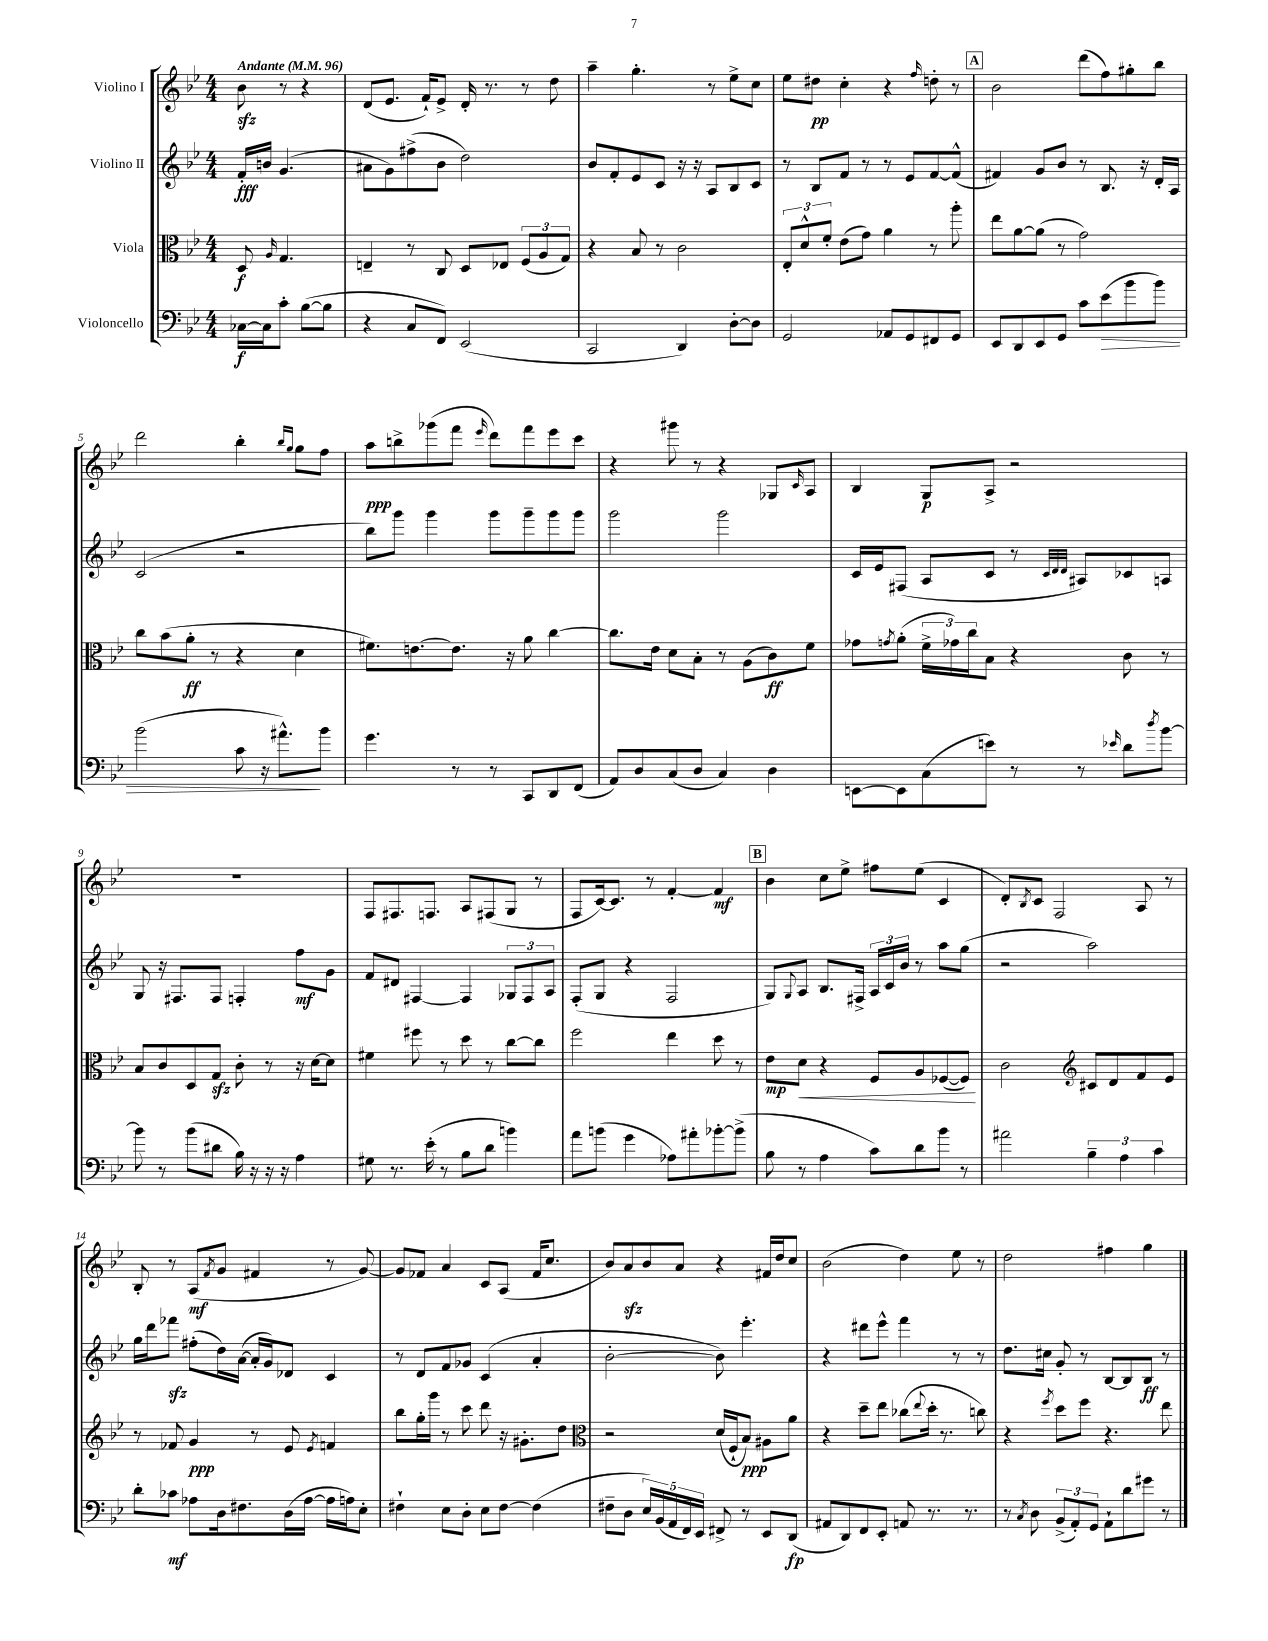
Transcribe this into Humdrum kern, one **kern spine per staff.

**kern	**dynam	**kern	**dynam	**kern	**dynam	**kern	**dynam
*part4	*part4	*part3	*part3	*part2	*part2	*part1	*part1
*staff4	*staff4	*staff3	*staff3	*staff2	*staff2	*staff1	*staff1
*I"Violoncello	*	*I"Viola	*	*I"Violino II	*	*I"Violino I	*
*clefF4	*	*clefC3	*	*clefG2	*	*clefG2	*
*k[b-e-]	*	*k[b-e-]	*	*k[b-e-]	*	*k[b-e-]	*
*M4/4	*	*M4/4	*	*M4/4	*	*M4/4	*
*MM96	*	*MM96	*	*MM96	*	*MM96	*
=	=	=	=	=	=	=	=
!	!	!	!	!	!	!LO:TX:a:B:t=Andante	!
[16C-X\LL	f	8D/	f	16f'/LL	fff	8b-zz\	.
16C-\J]	.	.	.	16bn/JJ	.	.	.
.	.	16qqA/	.	.	.	.	.
8c'\J	.	4.G/	.	(4.g/	.	8r	.
([8B-\L	.	.	.	.	.	4r	.
8B-\J]	.	.	.	.	.	.	.
=1	=1	=1	=1	=1	=1	=1	=1
4r	.	4En~/	.	8a#X\L	.	(8d/L	.
.	.	.	.	8g\)	.	8.e-/J	.
8C/L	.	8r	.	(8ff#X^\	.	.	.
.	.	.	.	.	.	16f`/KL)	.
8FF/J)	.	8C/	.	8b-\J	.	8e-^/J	.
(2EE-/	.	8D/L	.	2dd\)	.	16d'/	.
.	.	.	.	.	.	8.r	.
.	.	8E-X/J	.	.	.	.	.
.	.	(12F/L	.	.	.	8r	.
.	.	12A/	.	.	.	.	.
.	.	.	.	.	.	8dd\	.
.	.	12G/J)	.	.	.	.	.
=2	=2	=2	=2	=2	=2	=2	=2
2CC/	.	4r	.	8b-/L	.	4aa~\	.
.	.	.	.	8f'/	.	.	.
.	.	8B-/	.	8e-/	.	4.gg'\	.
.	.	8r	.	8c/J	.	.	.
4DD/)	.	2c\	.	16r	.	.	.
.	.	.	.	16r	.	.	.
.	.	.	.	8A/L	.	8r	.
[8D'\L	.	.	.	8B-/	.	8ee-^\L	.
8D\J]	.	.	.	8c/J	.	8cc\J	.
=3	=3	=3	=3	=3	=3	=3	=3
2GG/	.	12E-'/L	.	8r	.	8ee-\L	.
.	.	12d^^/	.	.	.	.	.
.	.	.	.	8B-/L	.	8dd#X\J	pp
.	.	12f'/J	.	.	.	.	.
.	.	(8e-\L	.	8f/J	.	4cc'\	.
.	.	8g\J)	.	8r	.	.	.
8AA-X/L	.	4a\	.	8r	.	4r	.
8GG/	.	.	.	8e-/L	.	.	.
.	.	.	.	.	.	16qqff/	.
8FF#X/	.	8r	.	[8f/	.	8ddn'\	.
8GG/J	.	8aa'\	.	(8f^^/J]	.	8r	.
!!LO:REH:place=s1:t=A
=4	=4	=4	=4	=4	=4	=4	=4
8EE-/L	.	8ee-\L	.	4f#X/)	.	2b-\	.
8DD/	.	[8a\	.	.	.	.	.
8EE-/	.	(8a\J]	.	8g/L	.	.	.
8GG/J	.	8r	.	8b-/J	.	.	.
8c\L	.	2g\)	.	8r	.	(8ddd\L	.
!	!LO:HP:b	!	!	!	!	!	!
(8e-\	>	.	.	8.B-/	.	8ff\)	.
8b-\	.	.	.	.	.	8gg#X'\	.
.	.	.	.	16r	.	.	.
8b-\J)	.	.	.	16d'/LL	.	8bb-\J	.
.	.	.	.	16A/JJ	.	.	.
!!LO:LB:g=z
=5	=5	=5	=5	=5	=5	=5	=5
(2b-\	.	8cc\L	.	(2c/	.	2ddd\	.
.	.	(8b-\	.	.	.	.	.
.	.	8a'\J	ff	.	.	.	.
.	.	8r	.	.	.	.	.
8c\	.	4r	.	2r	.	4bb-'\	.
16r	.	.	.	.	.	.	.
8.a#X^^\L)	.	.	.	.	.	.	.
.	.	.	.	.	.	16qqbb-/LL	.
.	.	.	.	.	.	16qqgg/JJ	.
.	.	4d\	.	.	.	8gg\L	.
8b-\J	]	.	.	.	.	8ff\J	.
=6	=6	=6	=6	=6	=6	=6	=6
4.g\	.	8.f#X\L)	.	8bb-\L)	.	8aa\L	ppp
.	.	.	.	8ggg\J	.	8bbn^\	.
.	.	[8.en\	.	.	.	.	.
.	.	.	.	4ggg\	.	(8ggg-X\	.
8r	.	8.e\J]	.	.	.	8fff\J	.
.	.	.	.	.	.	16qqeee-/	.
8r	.	.	.	8ggg\L	.	8ddd\L)	.
.	.	16r	.	.	.	.	.
8CC/L	.	8a\	.	8ggg~\	.	8fff\	.
8DD/	.	[4cc\	.	8ggg\	.	8eee-\	.
(8FF/J	.	.	.	8ggg\J	.	8ccc\J	.
=7	=7	=7	=7	=7	=7	=7	=7
8AA/L)	.	8.cc\L]	.	2ggg\	.	4r	.
8D/	.	.	.	.	.	.	.
.	.	16e-\Jk	.	.	.	.	.
(8C/	.	8d\L	.	.	.	8ggg#X\	.
8D/J	.	8B-'\J	.	.	.	8r	.
4C/)	.	8r	.	2ggg\	.	4r	.
.	.	(8A\L	.	.	.	.	.
4D\	.	8c\)	ff	.	.	8G-X/L	.
.	.	.	.	.	.	16qqc/	.
.	.	8f\J	.	.	.	8A/J	.
=8	=8	=8	=8	=8	=8	=8	=8
[8EEn\L	.	8g-X\L	.	16c/LL	.	4B-/	.
.	.	.	.	16e-/J	.	.	.
.	.	8qgn/	.	.	.	.	.
8EE\]	.	(8a'\J	.	(8F#X/J	.	.	.
(8C\	.	24f^\LL	.	8A/L	.	8G/L	p
.	.	24g-X\)	.	.	.	.	.
.	.	24cc\J	.	.	.	.	.
8en\J)	.	8B-\J	.	8c/J	.	8A^/J	.
8r	.	4r	.	8r	.	2r	.
.	.	.	.	32qqc/LLL	.	.	.
.	.	.	.	32qqd/	.	.	.
.	.	.	.	32qqd/JJJ	.	.	.
8r	.	.	.	8A#X/L)	.	.	.
16qqe-X/	.	.	.	.	.	.	.
8d\L	.	8c\	.	8c-X/	.	.	.
8qdd/	.	.	.	.	.	.	.
[8b-\J	.	8r	.	8An/J	.	.	.
!!LO:LB:g=z
=9	=9	=9	=9	=9	=9	=9	=9
8b-\]	.	8B-/L	.	8G/	.	1r	.
8r	.	8c/	.	16r	.	.	.
.	.	.	.	8.F#X/L	.	.	.
(8b-\L	.	8D/	.	.	.	.	.
8d#X\J	.	8Gzz/J	.	8F#/J	.	.	.
16B-\)	.	8c'\	.	4Fn'/	.	.	.
16r	.	.	.	.	.	.	.
16r	.	8r	.	.	.	.	.
16r	.	.	.	.	.	.	.
4A\	.	16r	.	8ff\L	mf	.	.
.	.	[16d\KL	.	.	.	.	.
.	.	8d\J]	.	8g\J	.	.	.
=10	=10	=10	=10	=10	=10	=10	=10
8G#X\	.	4f#X\	.	8f/L	.	8F/L	.
8.r	.	.	.	8d#X/J	.	8.F#X/	.
.	.	8ff#X\	.	[4F#X/	.	.	.
(16e-'\	.	.	.	.	.	8.Fn/J	.
8r	.	8r	.	.	.	.	.
8B-\L	.	8dd\	.	4F#/]	.	8A/L	.
8d\J	.	8r	.	.	.	(8F#X/	.
4bn\)	.	[8cc\L	.	12G-X/L	.	8G/J	.
.	.	.	.	12F#/	.	.	.
.	.	8cc\J]	.	.	.	8r	.
.	.	.	.	12A/J	.	.	.
=11	=11	=11	=11	=11	=11	=11	=11
8a\L	.	2ff\	.	(8F'/L	.	8F/L	.
(8bn\J	.	.	.	8G/J	.	[16c/k)	.
.	.	.	.	.	.	8.c/J]	.
4g\	.	.	.	4r	.	.	.
.	.	.	.	.	.	8r	.
8A-X\L)	.	4ee-\	.	2F/	.	[4f'/	.
8a#X'\	.	.	.	.	.	.	.
[8b-X'\	.	8dd\	.	.	.	4f/]	mf
(8b-^\J]	.	8r	.	.	.	.	.
!!LO:REH:place=s1:t=B
=12	=12	=12	=12	=12	=12	=12	=12
8B-\	.	8e-\L	mp	8G/L)	.	4b-\	.
.	.	.	.	8qqG/	.	.	.
!	!	!	!LO:HP:b	!	!	!	!
8r	.	8d\J	<	8A/J	.	.	.
4A\	.	4r	.	8.B-/L	.	8cc\L	.
.	.	.	.	.	.	8ee-^\J	.
.	.	.	.	16F#X^/Jk	.	.	.
8c\L)	.	8F/L	.	24A/LL	.	8ff#X\L	.
.	.	.	.	24c/	.	.	.
.	.	.	.	24b-/JJ	.	.	.
8d\	.	8A/	.	8r	.	(8ee-\J	.
8b-\J	.	([8F-X/	.	8aa\L	.	4c/	.
8r	.	8F-/J])	.	(8gg\J	.	.	.
.	.	.	[	.	.	.	.
=13	=13	=13	=13	=13	=13	=13	=13
2a#X\	.	2c\	.	2r	.	8d'/L)	.
.	.	.	.	.	.	8qB-/	.
.	.	.	.	.	.	8c/J	.
.	.	.	.	.	.	2F/	.
*	*	*clefG2	*	*	*	*	*
6B-~\	.	8c#X/L	.	2aa\)	.	.	.
.	.	8d/	.	.	.	.	.
6A\	.	.	.	.	.	.	.
.	.	8f/	.	.	.	8A/	.
6c\	.	.	.	.	.	.	.
.	.	8e-/J	.	.	.	8r	.
!!LO:LB:g=z
=14	=14	=14	=14	=14	=14	=14	=14
8d'\L	.	8r	.	16gg\LL	.	8B-'/	.
.	.	.	.	16ddd\J	.	.	.
8c-X\J	mf	8f-X/	.	8fff-Xzz\J	.	8r	.
8A-X\L	.	4g/	ppp	(8ff#X'\L	.	(8A/L	mf
.	.	.	.	.	.	8qf/	.
16D\k	.	.	.	16dd\L)	.	8g/J	.
8.F#X\	.	.	.	([16a\JJ	.	.	.
.	.	8r	.	16a'/LL]	.	4f#X/	.
.	.	.	.	16g/J)	.	.	.
(16D\L	.	8e-/	.	8d-X/J	.	.	.
[16A-\JJ	.	.	.	.	.	.	.
.	.	8qe-/	.	.	.	.	.
16A-\LL]	.	4fn/	.	4c/	.	8r	.
16An\J)	.	.	.	.	.	.	.
8E-'\J	.	.	.	.	.	[8g/)	.
=15	=15	=15	=15	=15	=15	=15	=15
4F#X`\	.	8bb-\L	.	8r	.	8g/L]	.
.	.	16gg'\L	.	8d/L	.	8f-X/J	.
.	.	16ggg\JJ	.	.	.	.	.
8E-\L	.	8r	.	8f/	.	4a/	.
8D'\J	.	8ccc\	.	8g-X/J	.	.	.
8E-\L	.	8ddd\	.	(4c/	.	8c/L	.
[8F#\J	.	16r	.	.	.	(8A/J	.
.	.	8.g#X'\L	.	.	.	.	.
(4F#\]	.	.	.	4a'/	.	16f-/KL	.
.	.	.	.	.	.	8.cc/J	.
.	.	8dd\J	.	.	.	.	.
=16	=16	=16	=16	=16	=16	=16	=16
*	*	*clefC3	*	*	*	*	*
8F#X~\L	.	2r	.	[2b-'\	.	8b-/L)	.
8D\J	.	.	.	.	.	8azz/	.
20E-/LL)	.	.	.	.	.	8b-/	.
(20BB-/	.	.	.	.	.	.	.
20AA/	.	.	.	.	.	.	.
.	.	.	.	.	.	8a/J	.
20FF/)	.	.	.	.	.	.	.
20EE-/JJ	.	.	.	.	.	.	.
8FF#X^/	.	(16d/LL	.	8b-\])	.	4r	.
.	.	16F`/J	.	.	.	.	.
8r	.	8B-/J)	ppp	4.eee-'\	.	.	.
8EE-/L	.	8A#X\L	.	.	.	16f#X/LL	.
.	.	.	.	.	.	16dd/J	.
(8DD/J	fp	8a\J	.	.	.	8cc/J	.
=17	=17	=17	=17	=17	=17	=17	=17
8AA#X/L	.	4r	.	4r	.	(2b-\	.
8DD/)	.	.	.	.	.	.	.
8FF/	.	8dd~\L	.	8ddd#X\L	.	.	.
8EE-'/J	.	8ee-\J	.	8eee-^^\J	.	.	.
8AAn/	.	(8cc-X\L	.	4fff\	.	4dd\)	.
.	.	8qqee-/	.	.	.	.	.
8.r	.	16dd'\Jk	.	.	.	.	.
.	.	8.r	.	.	.	.	.
.	.	.	.	8r	.	8ee-\	.
8.r	.	.	.	.	.	.	.
.	.	8ccn\)	.	8r	.	8r	.
=18	=18	=18	=18	=18	=18	=18	=18
8r	.	4r	.	8.dd\L	.	2dd\	.
8qC/	.	.	.	.	.	.	.
8D\	.	.	.	.	.	.	.
.	.	.	.	16cc#X\Jk	.	.	.
.	.	8qff/	.	.	.	.	.
(12BB-^/L	.	8dd\L	.	8g'/	.	.	.
12AA'/)	.	.	.	.	.	.	.
.	.	8ff\J	.	8r	.	.	.
12GG/J	.	.	.	.	.	.	.
8AA`\L	.	4.r	.	[8B-/L	.	4ff#X\	.
8d\	.	.	.	8B-/]	.	.	.
8g#X\J	.	.	.	8B-/J	ff	4gg\	.
8r	.	8ee-\	.	8r	.	.	.
==	==	==	==	==	==	==	==
*-	*-	*-	*-	*-	*-	*-	*-
